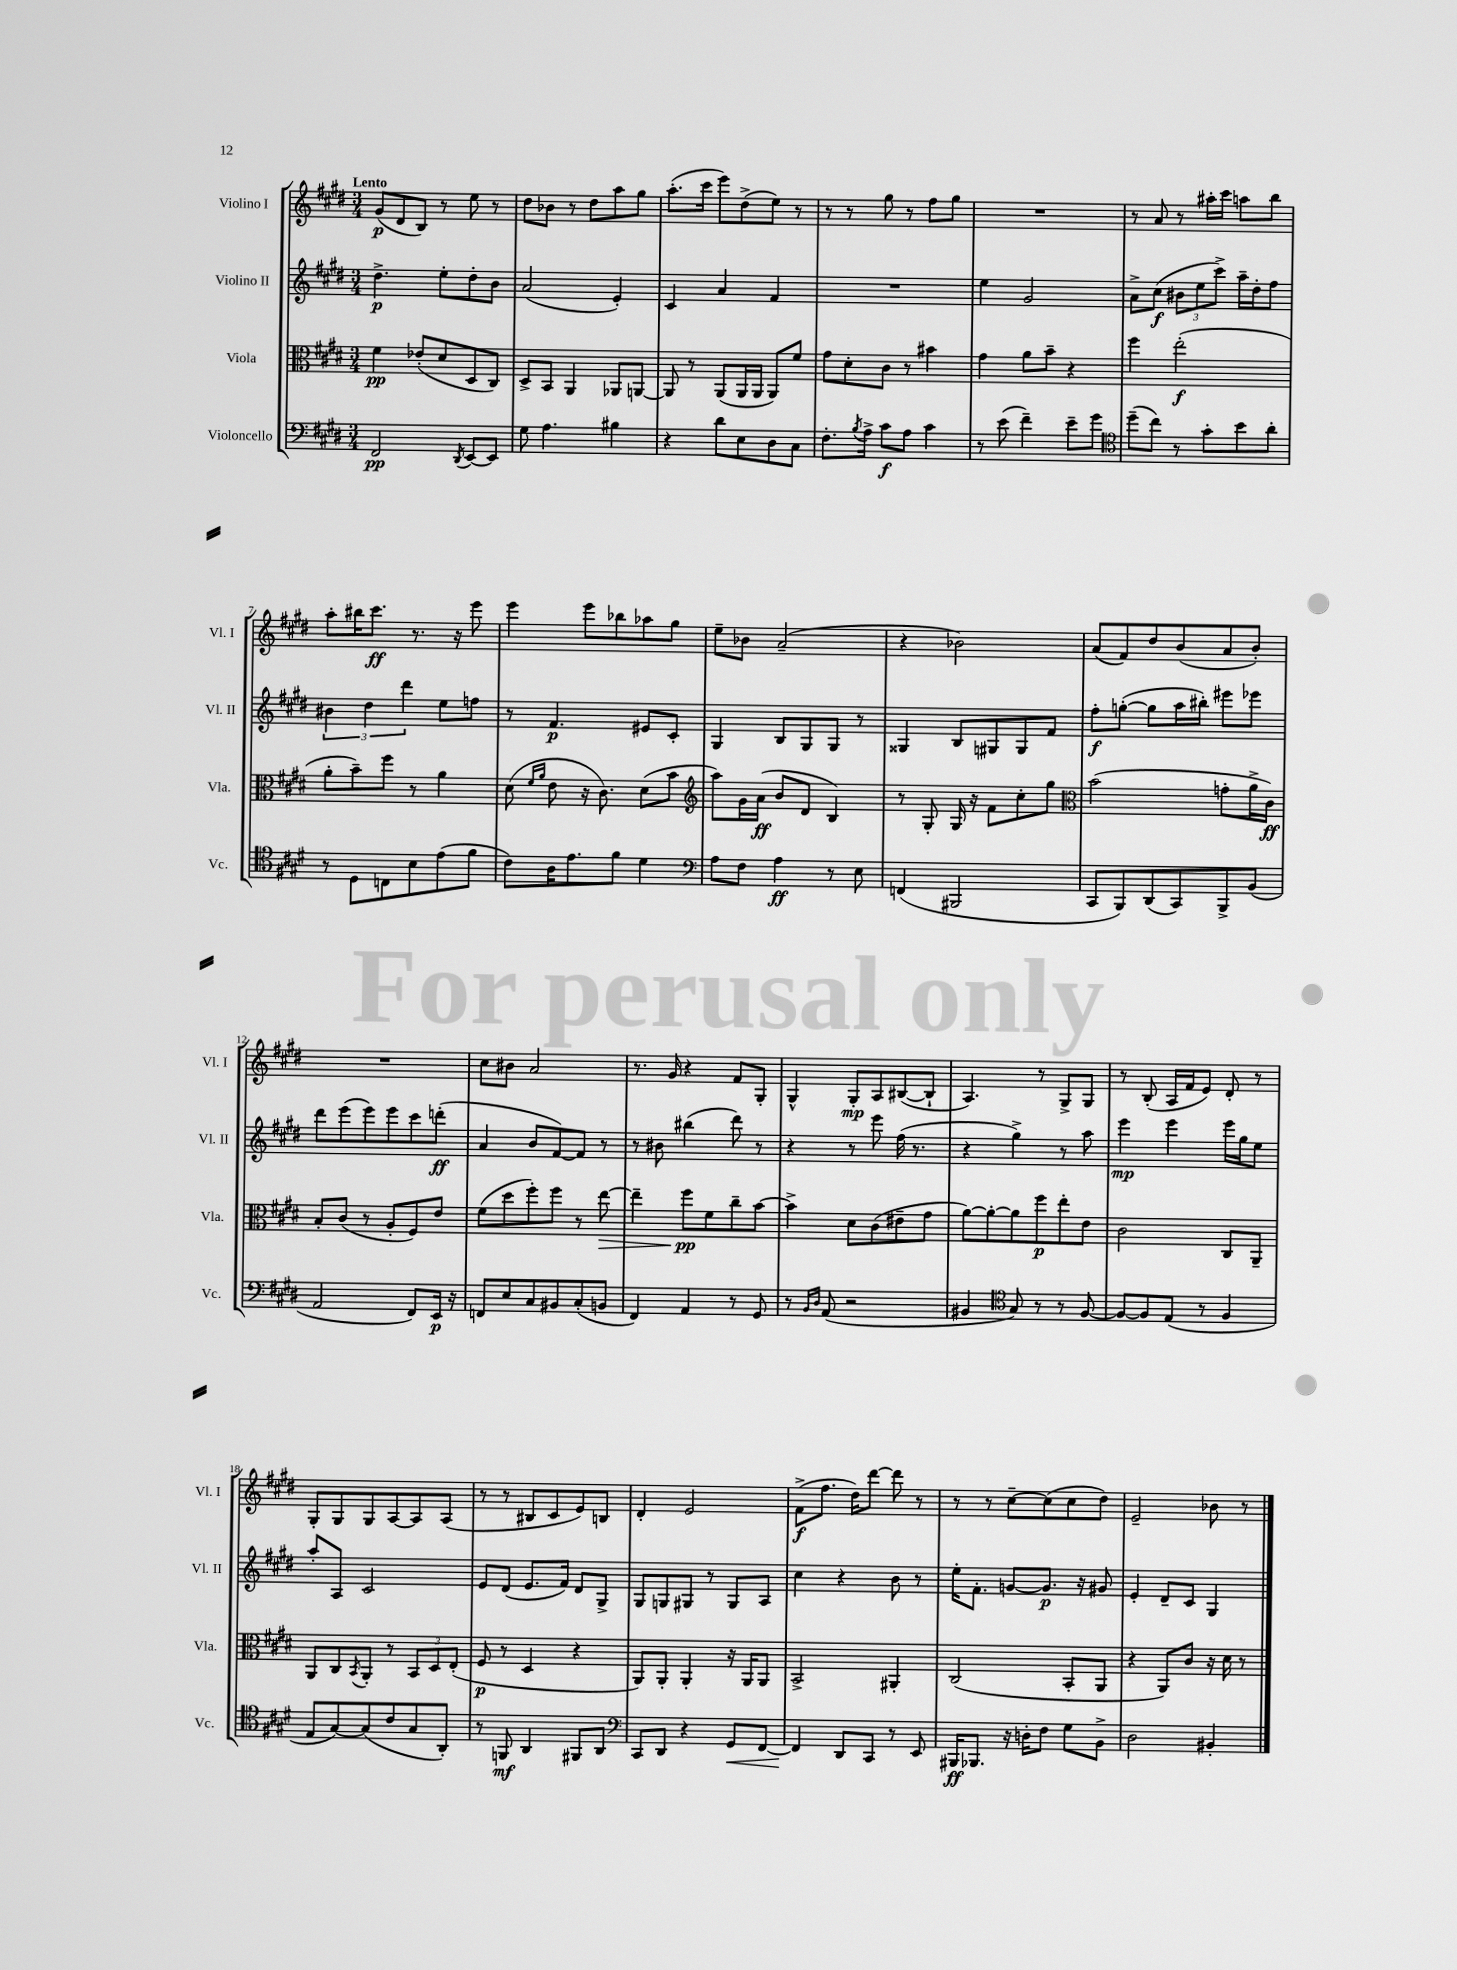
<<
\new StaffGroup <<
\new Staff = "s0" \with { instrumentName = "Violino I" shortInstrumentName = "Vl. I" } {
    \clef treble \key e \major \numericTimeSignature \time 3/4 \tempo "Lento"
    gis'8\p( dis'8 b8) r8 e''8 r8 |
    dis''8 bes'8 r8 dis''8 a''8 gis''8 |
    a''8.-.( cis'''16 e'''8) dis''8->( e''8) r8 |
    r8 r8 gis''8 r8 fis''8 gis''8 |
    R2. |
    r8 a'8 r8 ais''16-. cis'''16 a''8 b''8 |
    a''8-. bis''16 cis'''8.\ff r8. r16 e'''8 |
    e'''4 e'''8 bes''8 aes''8 gis''8 |
    e''8-- bes'8 a'2--( |
    r4 bes'2) |
    a'8( fis'8) dis''8 b'8( a'8 b'8-.) |
    R2. |
    cis''8 bis'8 a'2 |
    r8. gis'16 r4 fis'8 gis8-. |
    gis4-^ gis8-.\mp a8 bis8~( bis8-! |
    a4.) r8 gis8-> gis8 |
    r8 b8-.( a16 fis'16 e'8) dis'8-. r8 |
    gis8-. gis8 gis8 a8~ a8 a8( |
    r8 r8 bis8 cis'8 e'8) b8 |
    dis'4-. e'2 |
    fis'8->\f( fis''8. dis''16) dis'''8~ dis'''8 r8 |
    r8 r8 cis''8~-- cis''8( cis''8 dis''8) |
    e'2-- bes'8 r8 \bar "|." |
}
\new Staff = "s1" \with { instrumentName = "Violino II" shortInstrumentName = "Vl. II" } {
    \clef treble \key e \major \numericTimeSignature \time 3/4
    dis''4.->\p e''8-. dis''8-. b'8 |
    a'2( e'4-.) |
    cis'4 a'4 fis'4 |
    R2. |
    e''4 gis'2 |
    a'8-> cis''8\f( \tuplet 3/2 { bis'8 e''8 cis'''8->) } a''16-- dis''16-. fis''8 |
    \tuplet 3/2 { bis'4 dis''4 dis'''4 } e''8 f''8 |
    r8 fis'4.\p eis'8 cis'8-. |
    gis4 b8 gis8 gis8 r8 |
    gisis4 b8 gis8 gis8 fis'8 |
    fis''8-.\f g''8~-.( g''8 a''16 bis''16-.) eis'''8 ees'''8 |
    dis'''8 e'''8( e'''8) e'''8 cis'''8 d'''8-.\ff( |
    a'4 b'8 fis'8~) fis'8 r8 |
    r8 bis'8 bis''4( dis'''8) r8 |
    r4 r8 e'''8 fis''16( r8. |
    r4 gis''4->) r8 a''8 |
    e'''4\mp e'''4 e'''16 gis''16 e''8 |
    a''8-. a8 cis'2 |
    e'8 dis'8( e'8. fis'16) dis'8 gis8-> |
    gis8 g8 gis8 r8 gis8 a8 |
    cis''4 r4 b'8 r8 |
    e''16-. fis'8.-. g'8~ g'8.\p r16 gis'8 |
    e'4-. dis'8-- cis'8 gis4 \bar "|." |
}
\new Staff = "s2" \with { instrumentName = "Viola" shortInstrumentName = "Vla." } {
    \clef alto \key e \major \numericTimeSignature \time 3/4
    fis'4\pp ees'8-.( dis'8 dis8 cis8) |
    dis8-> b,8 a,4 aes,8 a,8~ |
    a,8 r8 a,8( a,16 a,16 a,8) fis'8 |
    gis'8 dis'8-. cis'8 r8 bis'4 |
    gis'4 a'8 b'8-- r4 |
    fis''4 e''2-.\f( |
    a'8-. b'8--) fis''8 r8 a'4 |
    dis'8( \grace { fis'16 a'16 } e'8 r16 cis'8.) dis'8( b'8 |
    \clef treble a''8) gis'16 a'16\ff( b'8 dis'8 b4) |
    r8 gis8-. gis16 r16 fis'8 cis''8-. gis''8 |
    \clef alto b'2( g'8-. a'16-> cis'16\ff) |
    b8-. cis'8( r8 a8-. fis8) e'8 |
    fis'8( dis''8 fis''8-.) fis''8 r8 e''8~\> |
    e''4-- fis''8\pp\! fis'8 cis''8-- b'8~ |
    b'4-> dis'8 cis'8( eis'8-- gis'8 |
    a'8~) a'8~-. a'8 fis''8\p e''8-. e'8 |
    cis'2 cis8 a,8-- |
    a,8 cis8 \acciaccatura { b,8 } a,8-. r8 \tuplet 3/2 { b,8 dis8 e8-.( } |
    fis8\p r8 dis4 r4 |
    a,8) a,8-. a,4-. r16 a,16 a,8 |
    b,2-> ais,4-. |
    cis2( b,8-. a,8 |
    r4 a,8) cis'8 r16 dis'16 r8 \bar "|." |
}
\new Staff = "s3" \with { instrumentName = "Violoncello" shortInstrumentName = "Vc." } {
    \clef bass \key e \major \numericTimeSignature \time 3/4
    fis,2\pp \acciaccatura { dis,8 } e,8~ e,8 |
    gis8 a4. bis4 |
    r4 dis'8 e8 dis8 cis8 |
    fis8.-. \acciaccatura { b8 } a16-> cis'8\f a8 cis'4 |
    r8 e'8( fis'4--) e'8-- gis'8 |
    \clef tenor dis''8--( cis''8) r8 gis'8-. b'8 a'8-. |
    r8 dis8 c8 b8 e'8( fis'8 |
    cis'8) a16 e'8. fis'8 dis'4 |
    \clef bass a8 fis8 a4\ff r8 e8 |
    f,4( bis,,2 |
    cis,8 b,,8) dis,8( cis,8) b,,8-> b,8( |
    a,2 fis,8) e,16\p r16 |
    f,8 e8 cis8 bis,8 cis8-.( b,8 |
    fis,4) a,4 r8 gis,8 |
    r8 \grace { b,16 dis16 } a,8( r2 |
    bis,4 \clef tenor gis8) r8 r8 fis8~ |
    fis8~ fis8 e8( r8 fis4 |
    e8 gis8~) gis8( cis'8 gis8 a,8-.) |
    r8 f,8\mf a,4 fis,8 a,8 |
    \clef bass cis,8 dis,8 r4 gis,8\< fis,8~ |
    fis,4\! dis,8 cis,8 r8 e,8 |
    bis,,16\ff bes,,8. r16 d16-. fis8 gis8 b,8-> |
    dis2 bis,4-. \bar "|." |
}
>>
>>
